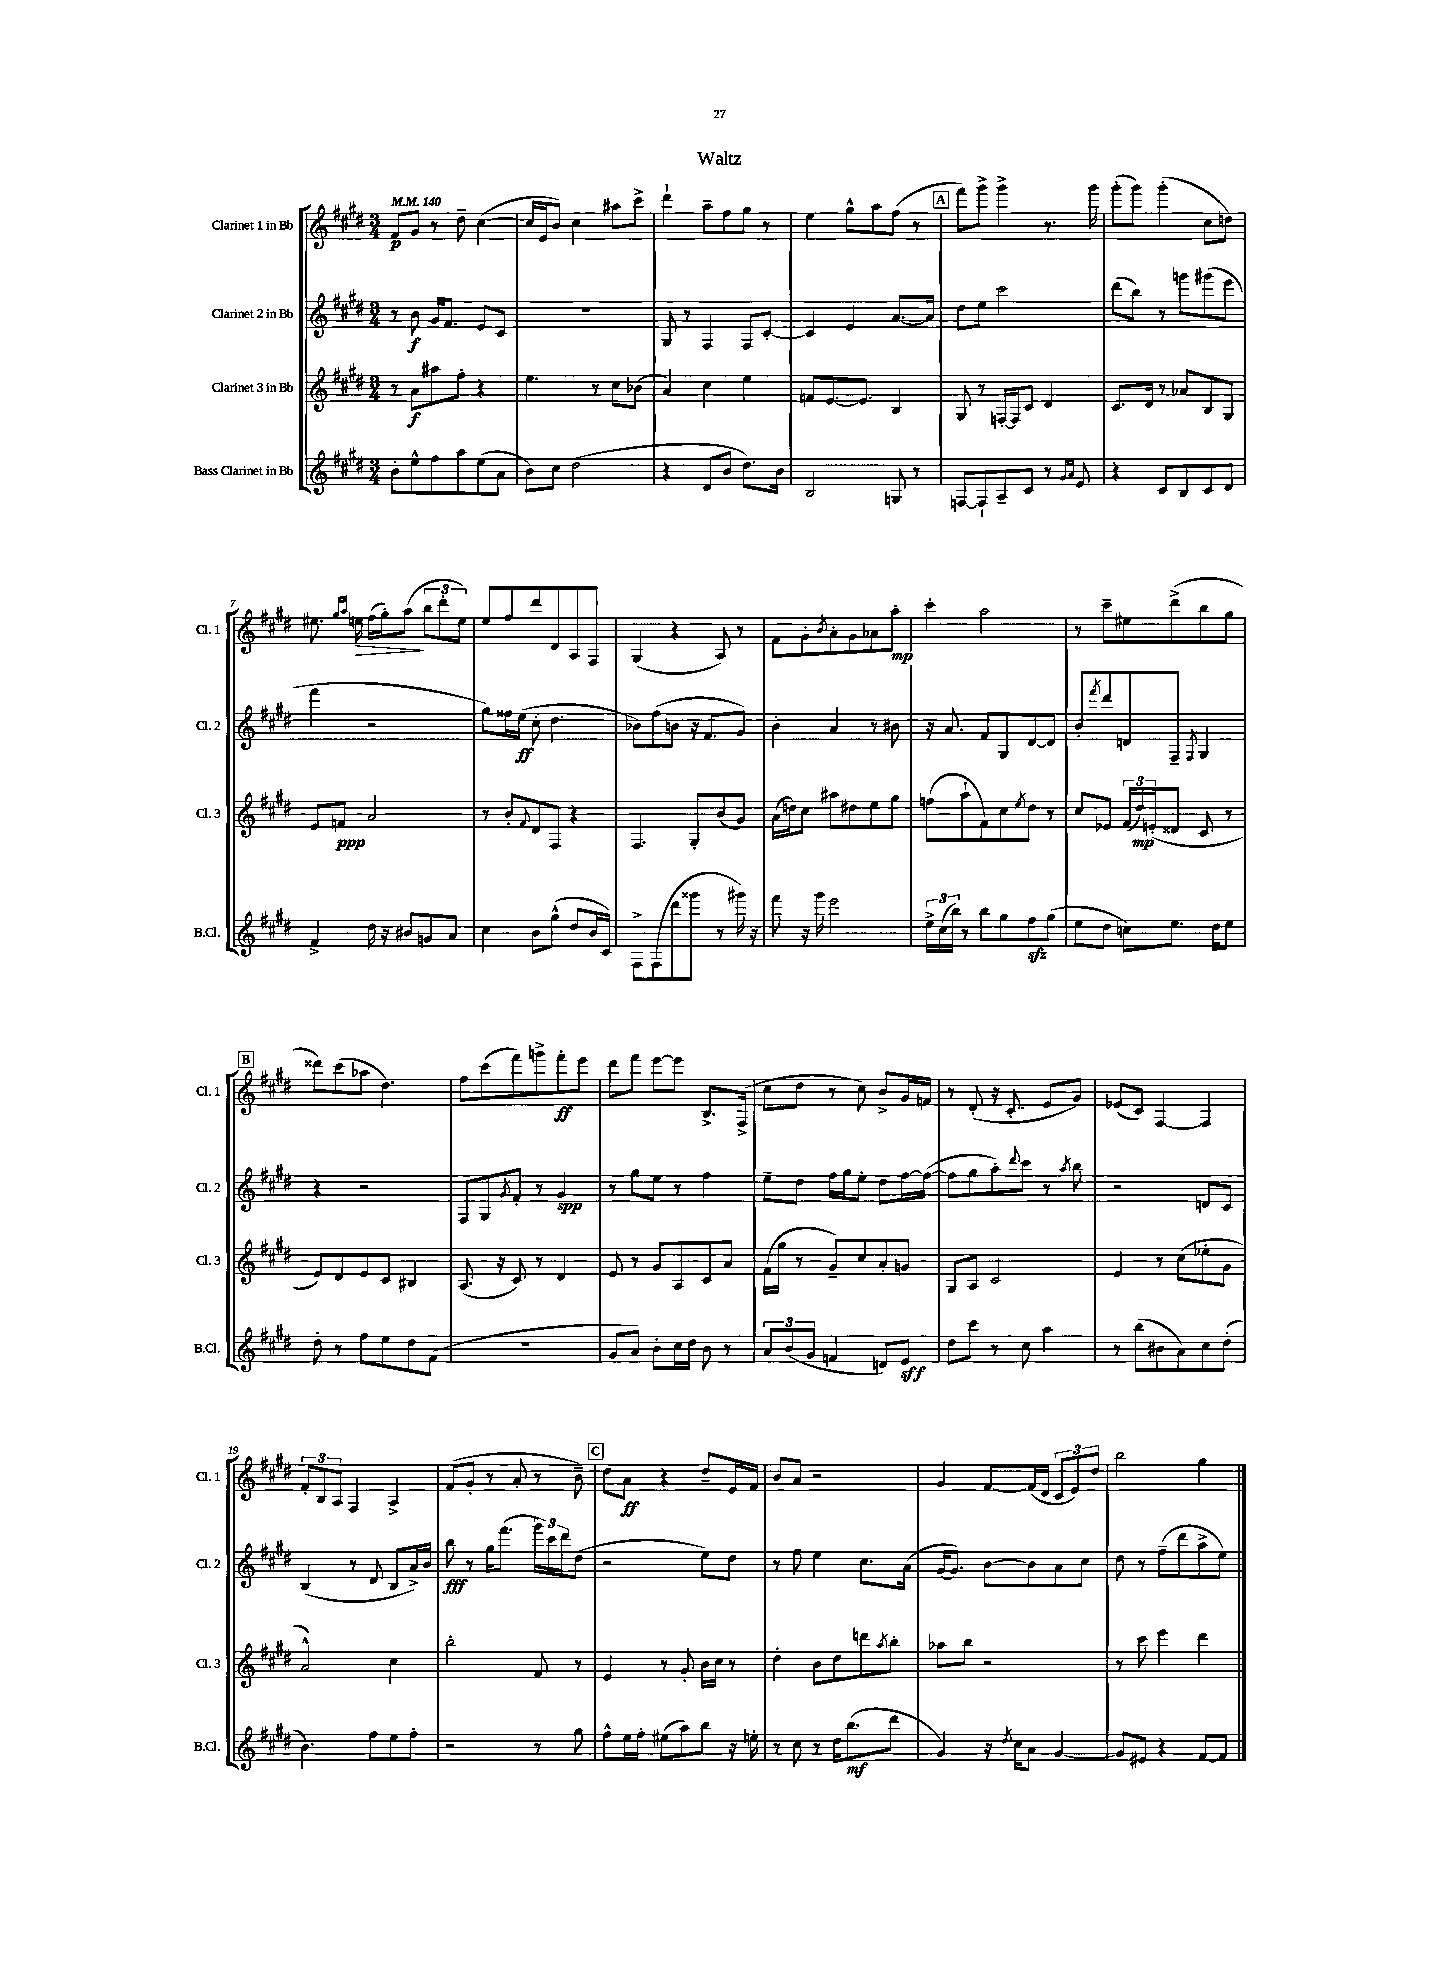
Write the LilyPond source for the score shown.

\header { title = "Waltz" }
<<
\new StaffGroup <<
\new Staff = "s0" \with { instrumentName = "Clarinet 1 in Bb" shortInstrumentName = "Cl. 1" } {
    \clef treble \key e \major \numericTimeSignature \time 3/4 \tempo 4 = 140
    fis'8\p gis'8 r8 dis''8-- cis''4~( |
    cis''16 e'16 b'8) cis''4 ais''8 cis'''8-> |
    dis'''4-! a''8-- fis''8 gis''8 r8 |
    e''4 gis''8-^ a''8 fis''8( r8 |
    \mark \markup { \box "A" } fis'''8) gis'''8-> gis'''4-> r8. gis'''16 |
    gis'''8-.( gis'''8) gis'''4-.( cis''8 d''8) |
    eis''8. \grace { gis''16 a''16 } e''16\> fis''16( gis''16-.) a''8\!( \tuplet 3/2 { b''8 dis'''8-. e''8) } |
    e''8 fis''8 dis'''8 dis'8 a8 fis8 |
    gis4( r4 a8) r8 |
    fis'8 gis'8-. \acciaccatura { b'8 } a'8-. gis'8 aes'8 a''8-.\mp |
    cis'''4-. a''2 |
    r8 cis'''8-- eis''8 dis'''8->( b''8 gis''8 |
    \mark \markup { \box "B" } disis'''8) cis'''8( aes''8 dis''4.) |
    fis''8 cis'''8( fis'''8) g'''8-> fis'''8-.\ff e'''8 |
    dis'''8 fis'''8 e'''8~ e'''8 b8.-> fis16->( |
    cis''8 dis''8 r8 cis''8) b'8-> gis'16 f'16 |
    r8 dis'8-.( r16 cis'8.-. e'8 gis'8) |
    ees'8( cis'8) fis4~ fis4 |
    \tuplet 3/2 { fis'8-. b8 a8 } fis4 a4-> |
    fis'8( gis'8-. r8 a'8-. r8 b'8--) |
    \mark \markup { \box "C" } dis''8 a'8\ff r4 dis''8-- e'16 fis'16 |
    b'8 a'8 r2 |
    gis'4 fis'8~ fis'16( dis'16 \tuplet 3/2 { cis'8 e'8) dis''8 } |
    b''2 gis''4 \bar "|." |
}
\new Staff = "s1" \with { instrumentName = "Clarinet 2 in Bb" shortInstrumentName = "Cl. 2" } {
    \clef treble \key e \major \numericTimeSignature \time 3/4
    r8 b'8\f gis'16 fis'8. e'8 cis'8 |
    R2. |
    gis8 r8 fis4 fis8 cis'8~-. |
    cis'4 e'4 a'8.~ a'16 |
    \mark \markup { \box "A" } dis''8 e''8 cis'''2 |
    dis'''8( b''8) r8 g'''8 gis'''8( e'''8 |
    fis'''4 r2 |
    gis''8) fisis''16 e''16\ff( cis''8-. dis''4. |
    bes'8) fis''8( b'8 r16 fis'8. gis'8) |
    b'4-. a'4 r8 bis'8 |
    r16 a'8. fis'8 gis8 dis'8~ dis'8 |
    b'8-. \acciaccatura { fis'''8 } dis'''8 d'8 fis8-- \acciaccatura { fis8 } gis4 |
    \mark \markup { \box "B" } r4 r2 |
    fis8 gis8 \acciaccatura { gis'8 } fis'8-. r8 gis'4\spp |
    r8 gis''8 e''8 r8 fis''4 |
    e''8-- dis''8 fis''16 gis''16 e''8-. dis''8 fis''16~ fis''16~( |
    fis''8 gis''8 a''8-.) \appoggiatura { dis'''8 } cis'''8 r8 \acciaccatura { a''8 } b''8 |
    r2 d'8 cis'8 |
    b4( r8 dis'8 b8 a'16->) b'16 |
    b''8\fff r8 gis''16 fis'''8.( \tuplet 3/2 { gis'''16) cis'''16 dis'''16 } dis''8( |
    \mark \markup { \box "C" } r2 e''8) dis''8 |
    r8 fis''8 e''4 cis''8. a'16( |
    gis'16~ gis'8.) b'8~ b'8 a'8 cis''8 |
    dis''8 r8 fis''8--( dis'''8 a''8-> e''8) \bar "|." |
}
\new Staff = "s2" \with { instrumentName = "Clarinet 3 in Bb" shortInstrumentName = "Cl. 3" } {
    \clef treble \key e \major \numericTimeSignature \time 3/4
    r8 a'8\f ais''8 fis''8-. r4 |
    e''4. r8 cis''8 bes'8( |
    a'4) cis''4 e''4 |
    f'8 e'8.~ e'8. b4 |
    \mark \markup { \box "A" } gis8 r8 f16~-. f16 cis'8 dis'4 |
    cis'8. dis'16 r8 aes'8 b8 gis8 |
    e'8 f'8\ppp a'2 |
    r8 b'8-. \appoggiatura { fis'8 } dis'8 fis8 r4 |
    fis4. gis8-. b'8( gis'8) |
    a'16( d''16) cis''8 ais''8 dis''8 e''8 gis''8 |
    f''8( a''8-! fis'8) cis''8 \acciaccatura { e''8 } dis''8 r8 |
    cis''8 ees'8 \tuplet 3/2 { fis'16( dis''16\mp) e'16-.( } disis'8 cis'8 r8 |
    \mark \markup { \box "B" } e'8) dis'8 e'8 cis'8 bis4 |
    a8.( r16 cis'8) r8 dis'4 |
    e'8 r8 gis'8 a8 cis'8 a'8 |
    fis'16( gis''16 r8 gis'8--) cis''8 a'8-. g'8 |
    gis8 a8 cis'2 |
    e'4 r8 cis''8( ees''8-. gis'8 |
    a'2-^) cis''4 |
    b''2-. fis'8 r8 |
    \mark \markup { \box "C" } e'4 r8 gis'8-. b'16 cis''16 r8 |
    dis''4-. b'8 dis''8 d'''8 \acciaccatura { a''8 } b''8-. |
    aes''8 b''8 r2 |
    r8 cis'''8 e'''4 dis'''4 \bar "|." |
}
\new Staff = "s3" \with { instrumentName = "Bass Clarinet in Bb" shortInstrumentName = "B.Cl." } {
    \clef treble \key e \major \numericTimeSignature \time 3/4
    b'8-. e''8-^ fis''8 a''8 e''8( a'8 |
    b'8) cis''8 dis''2( |
    r4 dis'8 b'8 dis''8.) b'16 |
    b2 g8 r8 |
    \mark \markup { \box "A" } f8~ f8-! a8-- cis'8 r8 \grace { gis'16 a'16 } e'8 |
    r4 cis'8 b8 cis'8 dis'8 |
    fis'4-> dis''16 r16 bis'8 g'8 a'8 |
    cis''4 b'8 gis''8-^( dis''8 b'16 cis'16) |
    fis8-> fis8( dis'''8 gisis'''8 r8 gis'''16) r16 |
    fis'''8 r16 gis'''16 e'''2 |
    \tuplet 3/2 { e''16-> cis''16( b''16) } r8 b''8 gis''8 fis''8\sfz gis''8( |
    e''8 dis''8 c''8) e''8. dis''16 e''8 |
    \mark \markup { \box "B" } dis''8-. r8 fis''8 e''8 dis''8 fis'8( |
    R2. |
    gis'8 a'8) b'8-. cis''16 dis''16 b'8 r8 |
    \tuplet 3/2 { a'8 b'8( gis'8 } f'4 d'8) e'8\sff |
    dis''8 cis'''8 r8 cis''8 a''4 |
    r8 b''8( bis'8 a'8) cis''8 dis''8-.( |
    b'4.) fis''8 e''8 fis''8-. |
    r2 r8 gis''8 |
    \mark \markup { \box "C" } fis''8-^ e''16 fis''16-. eis''8( a''8) b''8 r16 e''16-. |
    r8 cis''8 r8 dis''16 b''8.\mf( dis'''8 |
    gis'4) r16 \acciaccatura { dis''8 } cis''16 a'8 gis'4~ |
    gis'8 eis'8 r4 fis'8~ fis'8 \bar "|." |
}
>>
>>
